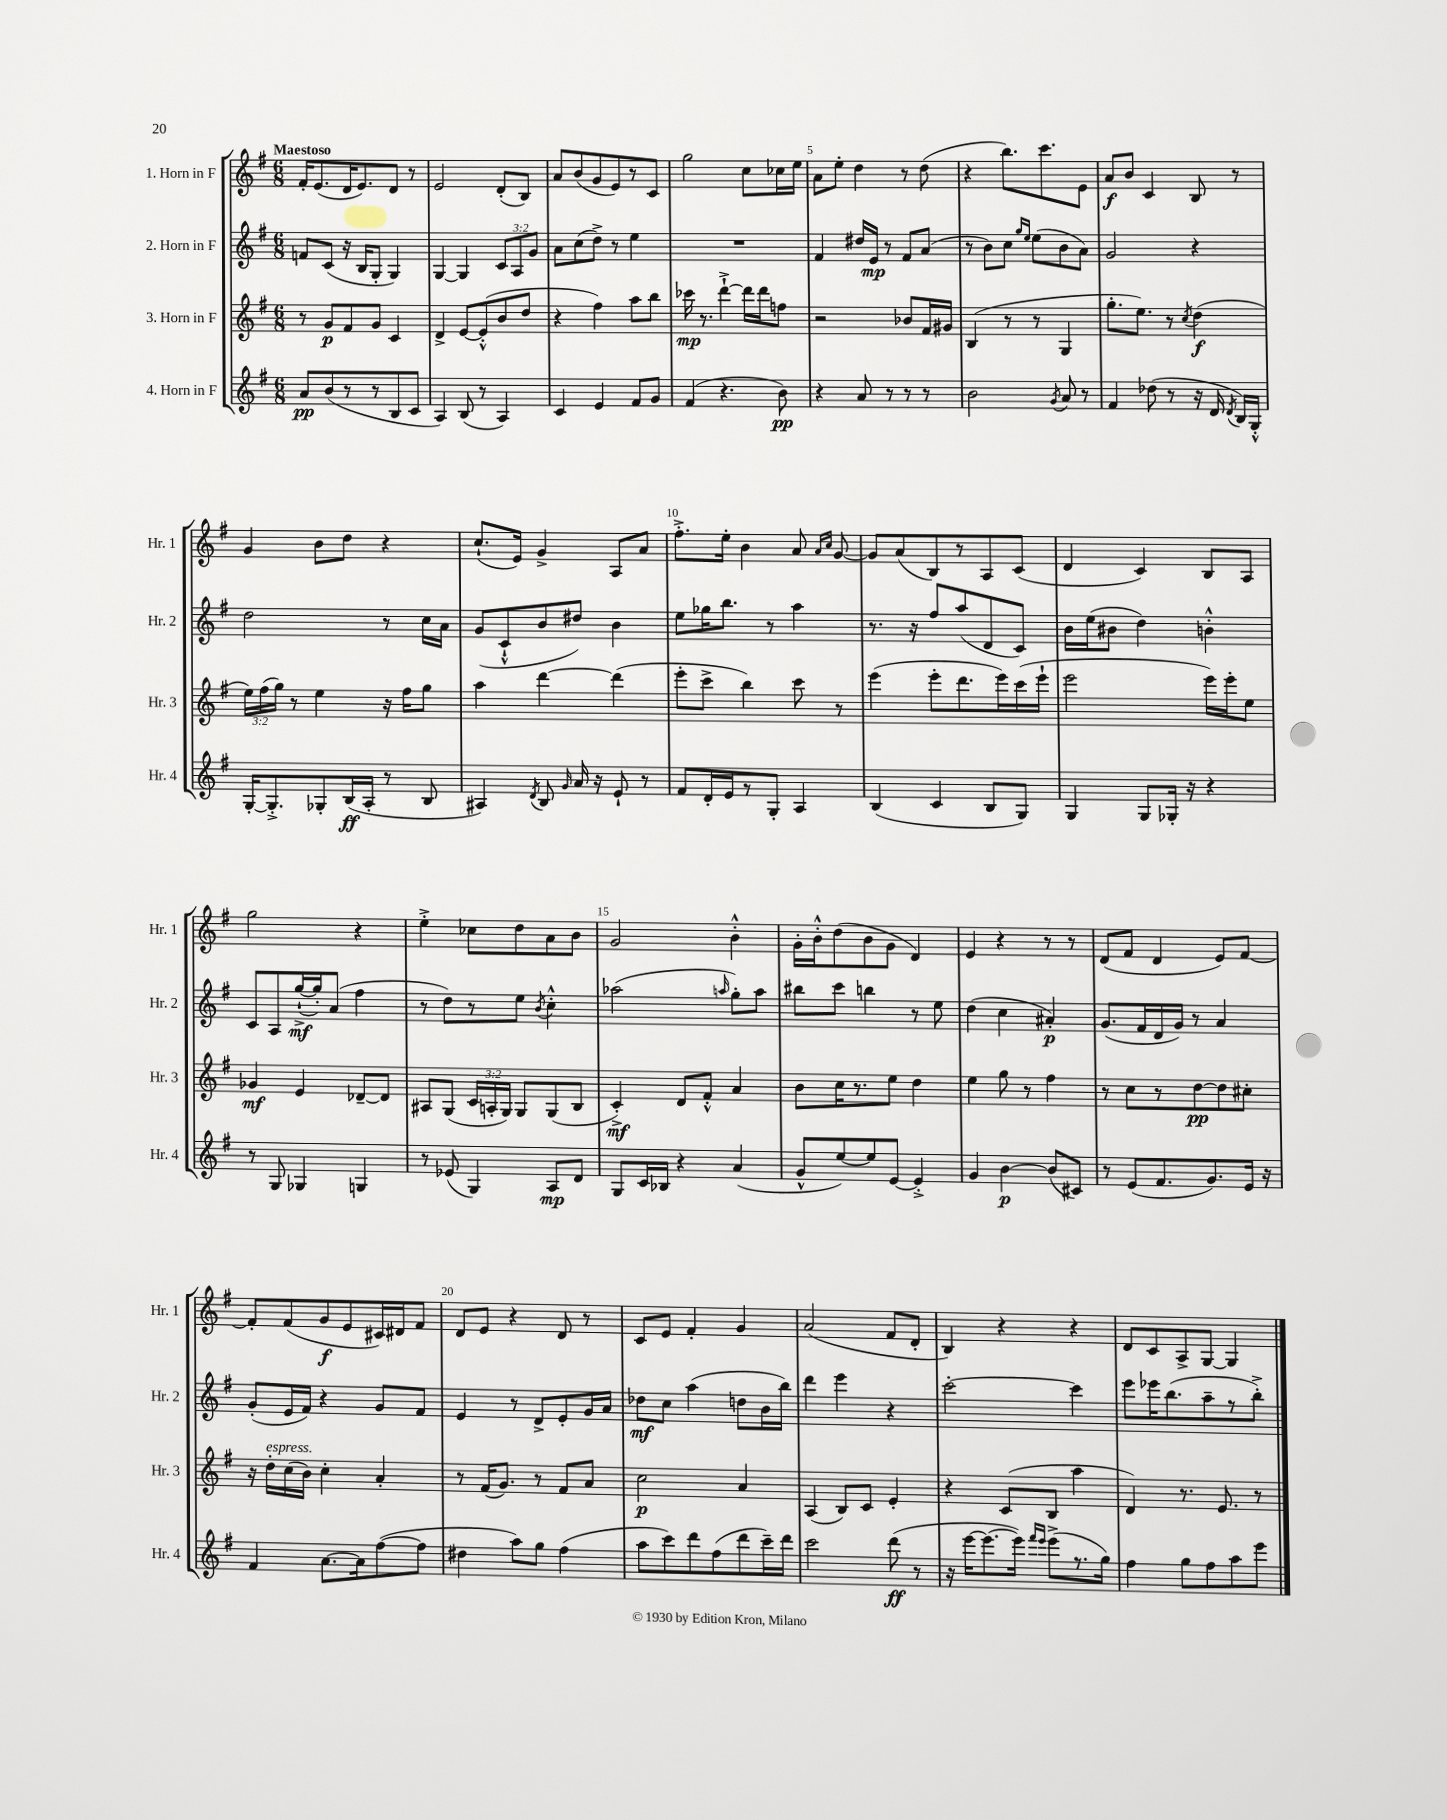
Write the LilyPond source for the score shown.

<<
\new StaffGroup <<
\new Staff = "s0" \with { instrumentName = "1. Horn in F" shortInstrumentName = "Hr. 1" } {
    \clef treble \key g \major \numericTimeSignature \time 6/8 \tempo "Maestoso"
    \autoBeamOff fis'16[-. e'8.( d'16 e'8.) d'8] r8 |
    e'2 d'8[-.( b8]) |
    a'8[ b'8( g'8 e'8) r8 c'8] |
    g''2 c''8[ ces''16 e''16] |
    a'8[ e''8]-. d''4 r8 d''8( |
    r4 b''8.[) c'''8. e'8] |
    a'8[\f b'8] c'4 b8 r8 |
    g'4 b'8[ d''8] r4 |
    c''8.[-!( e'16]) g'4-> a8[ a'8] |
    fis''8.[-.-> e''16]-. b'4 a'8 \grace { a'16[ c''16] } g'8~ |
    g'8[ a'8( b8) r8 a8 c'8]( |
    d'4 c'4) b8[ a8] |
    g''2 r4 |
    e''4-.-> ces''8[ d''8 a'8 b'8] |
    g'2 b'4-.-^ |
    g'16[-. b'16-.-^ d''8( b'8 g'8] d'4) |
    e'4 r4 r8 r8 |
    d'8[( fis'8] d'4 e'8[) fis'8]~ |
    fis'8[-. fis'8( g'8\f e'8 cis'16) dis'16 fis'8] |
    d'8[ e'8] r4 d'8 r8 |
    c'8[ e'8] fis'4-. g'4 |
    a'2( fis'8[ d'8]-. |
    b4) r4 r4 |
    d'8[ c'8 a8-> g8]~ g4 \bar "|." |
}
\new Staff = "s1" \with { instrumentName = "2. Horn in F" shortInstrumentName = "Hr. 2" } {
    \clef treble \key g \major \numericTimeSignature \time 6/8 \override Staff.TupletNumber.text = #tuplet-number::calc-fraction-text
    \autoBeamOff f'8[ c'8]( r16 b16[ g8]-. g4) |
    g4~ g4 \tuplet 3/2 { c'8[ a8 g'8] } |
    a'8[ c''8( d''8]->) r8 e''4 |
    R2. |
    fis'4 dis''16[ e'16]\mp r8 fis'8[ a'8]( |
    r8 b'8[) c''8] \grace { g''16[ e''16] } e''8[( b'8 a'8]) |
    g'2 r4 |
    d''2 r8 c''16[ a'16] |
    g'8[( c'8-!-^ b'8 dis''8]) b'4 |
    e''8[ ges''16 b''8.] r8 a''4 |
    r8. r16 fis''8[ a''8( d'8 c'8]) |
    b'16[ e''16( bis'8] d''4) b'4-.-^ |
    c'8[ a8 g''16~-!->\mf( g''16-.) a'8]( fis''4 |
    r8 d''8[) r8 e''8] \acciaccatura { b'8 } c''4-.-^ |
    aes''2( \grace { a''16 } g''8[-.) a''8] |
    bis''8[ c'''8] b''4 r8 e''8 |
    d''4( c''4 ais'4-.\p) |
    g'8.[( fis'16 d'16 g'16]) r8 a'4 |
    g'8[-.( e'16 fis'16]) r4 g'8[ fis'8] |
    e'4 r8 d'8[-> e'8-. g'16 a'16] |
    des''8[\mf c''8] a''4( d''8[ b'16 b''16]) |
    d'''4 e'''4 r4 |
    c'''2~-. c'''4 |
    e'''8[ ees'''16 b''8.( a''8-- r8 b''8]-.->) \bar "|." |
}
\new Staff = "s2" \with { instrumentName = "3. Horn in F" shortInstrumentName = "Hr. 3" } {
    \clef treble \key g \major \numericTimeSignature \time 6/8 \override Staff.TupletNumber.text = #tuplet-number::calc-fraction-text
    \autoBeamOff r8 g'8[\p fis'8 g'8] c'4 |
    d'4-> e'8[~ e'8-.-^( b'8 d''8] |
    r4 fis''4) a''8[ b''8] |
    ces'''16\mp r8. d'''4~-!-> d'''16[ d'''16 f''8] |
    r2 bes'8[ fis'16 gis'16] |
    b4( r8 r8 g4 |
    g''8.[-. e''8.]) r8 \acciaccatura { c''8 } d''4\f( |
    \tuplet 3/2 { e''16[) fis''16( g''16]) } r8 e''4 r16 fis''16[ g''8] |
    a''4 d'''4~ d'''4( |
    e'''8[-. c'''8]-> b''4) c'''8 r8 |
    e'''4( e'''8[-. d'''8. e'''16) c'''16( e'''16]-! |
    e'''2 e'''16[) e'''16-. e''8] |
    ges'4\mf e'4 des'8[~-- des'8] |
    ais8[ g8]( \tuplet 3/2 { c'16[ a16-. g16]) } g8[ g8( b8] |
    c'4-.->\mf) d'8[ fis'8]-.-^ a'4 |
    b'8[ c''16 r8. e''8] d''4 |
    e''4 g''8 r8 fis''4 |
    r8 c''8[ r8 d''8~\pp d''8 cis''8]-. |
    r16 d''16[-.^\markup { \italic "espress." } c''16( b'16]) c''4-. a'4-. |
    r8 fis'16[( g'8.]) r8 fis'8[ a'8] |
    c''2\p a'4 |
    a4( b8[) c'8] e'4-. |
    r4 c'8[( b8] a''4 |
    d'4) r8. e'8. r8 \bar "|." |
}
\new Staff = "s3" \with { instrumentName = "4. Horn in F" shortInstrumentName = "Hr. 4" } {
    \clef treble \key g \major \numericTimeSignature \time 6/8
    \autoBeamOff a'8[\pp b'8( r8 r8 b8 c'8] |
    a4) b8( r8 a4) |
    c'4 e'4 fis'8[ g'8] |
    fis'4( r4. b'8\pp) |
    r4 a'8 r8 r8 r8 |
    b'2 \acciaccatura { g'8 } a'8 r8 |
    fis'4 des''8( r8 r16 d'16 \acciaccatura { d'8 } b16[) g16]-.-^ |
    g16[~-. g8.-.-> ges8-. b16\ff( a16]-. r8 b8 |
    ais4) \acciaccatura { d'8 } b8 \grace { g'16 } a'16 r16 e'8-! r8 |
    fis'8[ d'16-. e'16 r8 g8]-. a4 |
    b4( c'4 b8[ g8]) |
    g4 g8[ ges16]-. r16 r4 |
    r8 g8 ges4 g4 |
    r8 ees'8( g4) a8[\mp d'8] |
    g8[ c'16 bes16] r4 a'4( |
    g'8[-^ e''8~) e''8 e'8]~ e'4-.-> |
    g'4 b'4~\p b'8[( cis'8]) |
    r8 e'8[( fis'8. g'8.) e'16] r16 |
    fis'4 a'8.[~ a'16 fis''8~( fis''8] |
    dis''4 a''8[) g''8] fis''4( |
    a''8[ c'''8) d'''8 fis''8( d'''8 c'''16--) d'''16] |
    c'''2 d'''8\ff( r8 |
    r16 e'''16[~ e'''8.~ e'''16]) \grace { fis'''16[ e'''16] } e'''8[->( r8. g''16]) |
    fis''4 g''8[ fis''8 a''8 e'''8] \bar "|." |
}
>>
>>
\layout { \context { \Score \override BarNumber.break-visibility = ##(#f #t #t) barNumberVisibility = #(every-nth-bar-number-visible 5) } }
